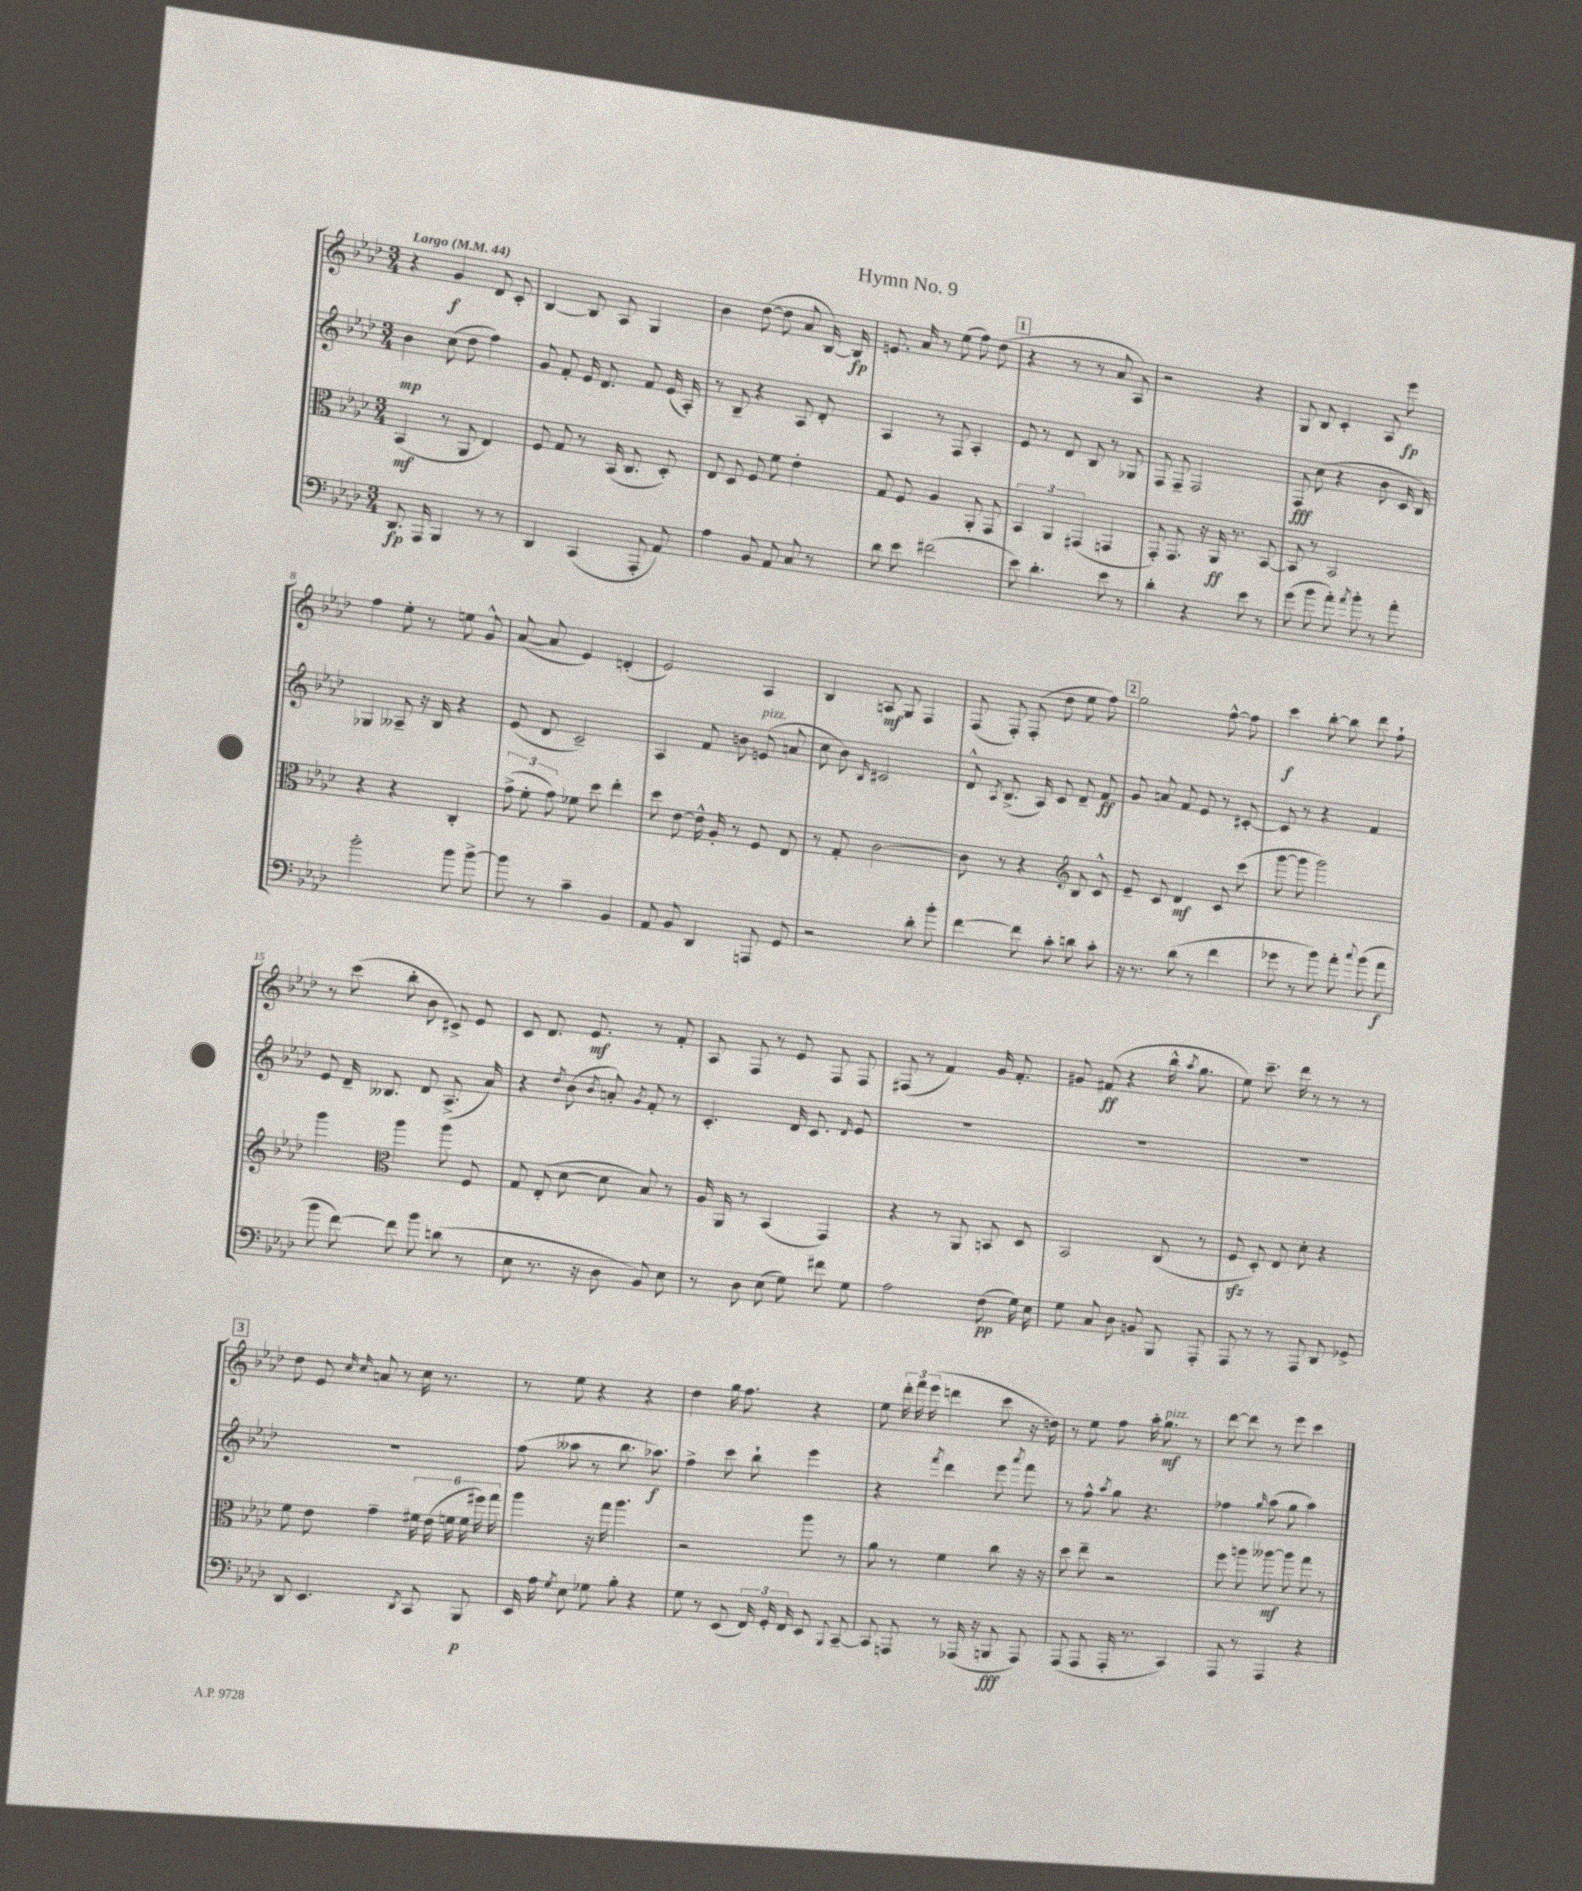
\header { title = "Hymn No. 9" }
<<
\new StaffGroup <<
\new Staff = "s0" {
    \clef treble \key aes \major \numericTimeSignature \time 3/4 \tempo "Largo" 4 = 44
    \autoBeamOff r4 g'4\f des'8 c'8-. |
    bes4~ bes8 aes8 g4 |
    bes'4 des''8~( des''8 aes'8 bes16~) bes16\fp |
    e'8. aes'16 r8 ees''8( f''8) des''8( |
    \mark \markup { \box "1" } r4 r8 r8 aes'8 aes8) |
    r2 r4 |
    g8 bes8 c'4-. aes8 ees'''8\fp |
    f''4 ees''8-. r8 e''8 g'8-^ |
    aes'8~( aes'8 ees'4) d'4-.( |
    ees'2) aes4 |
    bes4 a8\mf g8 f4 |
    f8( f8-.) f8-.( des''8 ees''8 f''8) |
    \mark \markup { \box "2" } g''2 f''8~-^ f''8 |
    c'''4\f bes''8~-. bes''8 des'''8 f''8-! |
    r8 c'''8( bes''8-. bes'8 cis'8->) ees'8 |
    c'8 des'8. ees'8.\mf r8 f'8-. |
    aes8 f8 r8 ees'8 f8 f8 |
    fis8( r8 f'4) g'16 f'8.-. |
    gis'8 fis'8\ff( r4 bes''16-^ \acciaccatura { aes''8 } g''8. |
    ees''8) c'''8.-- des'''16 r8 r8 r8 |
    \mark \markup { \box "3" } des''8 ees'8 \grace { c''16 c''16 } a'8 r8 c''16 r8. |
    r8 ees''8 r4 r4 |
    des''4 g''16 f''8. r4 |
    ees''8 \tuplet 3/2 { des'''16-. f'''16 ees'''16( } d'''4 c'''8 r16 d''16) |
    r8 ees''8 f''8 aes''16-. g''8.\mf^\markup { \italic "pizz." } r8 |
    des'''8~ des'''8 r8 ees'''8 c'''4 \bar "|." |
}
\new Staff = "s1" {
    \clef treble \key aes \major \numericTimeSignature \time 3/4
    \autoBeamOff bes'4\mp c''8( des''8 f''4) |
    g'8 f'8-. ees'16 des'8. f'8 ees'16( aes16-.) |
    r8 bes8-- r4 aes8 des'8-. |
    aes4 r8 f8 aes4-. |
    \mark \markup { \box "1" } ees'8 r8 des'8 bes8 r8 ges8 |
    f8 f8-- f2 |
    f8\fff c''8( r4 bes'8 c'16 bes16) |
    ges4 aeses8-- r16 bes16 r4 |
    ees'8( des'8 c'2--) |
    aes4 f'8 b'8 e'8^\markup { \italic "pizz." }( a'8 |
    c''8 bes'8) \grace { bes16 } cis'2 |
    des'8-^ \acciaccatura { aes8 } bes8.->( aes16) c'8 des'8-- f'8\ff |
    \mark \markup { \box "2" } g'8 a'8 f'8 ees'8 r8 cis'8~-. |
    cis'8 r8 r4 f'4 |
    ees'8 des'16-- beses8. des'8 aes8.->( aes'16) |
    r4 \acciaccatura { des''8 } bes'8( \acciaccatura { bes'8 } a'8-.) \acciaccatura { g'8 } f'8-. r8 |
    c'4.-. des'16 c'8. \grace { des'16 } ees'8 |
    R2. |
    R2. |
    R2. |
    \mark \markup { \box "3" } R2. |
    f''8( aeses''8 r8 bes''8. aes''8.\f) |
    f''4-> c'''8 bes''8-! ees'''4 |
    r4 \acciaccatura { f'''8 } des'''4 ees'''8 \acciaccatura { aes'''8 } f'''8 |
    r8 f''8-^ \acciaccatura { aes''8 } g''8 r4. |
    fes''4 \grace { g''16 } aes''8( g''8 aes''4) \bar "|." |
}
\new Staff = "s2" {
    \clef alto \key aes \major \numericTimeSignature \time 3/4
    \autoBeamOff bes,4\mf( r8 aes,8 ees4) |
    f8 g8 r8 bes,16( c8. des8-.) |
    ees8 des8 f8 f'8 ees'4-. |
    g8 f8 aes4 aes,8-. g,8 |
    \mark \markup { \box "1" } \tuplet 3/2 { bes,4 aes,4 gis,4( } g,4 |
    g,8-.) g,8. r16 aes,16\ff r8. bes,8~ |
    bes,8 r8 bes,2 |
    r4 r4 c4-. |
    \tuplet 3/2 { g'8->( f'8-. g'8) } fes'8 des''8 ees''4-. |
    des''8 ees'8~ ees'16-^ aes16-. r8 f8 ees8 |
    r8 g8-. c'2~ |
    c'8 r8 r4 \clef treble bes8 c'8-^ |
    \mark \markup { \box "2" } ees'8-- c'8 des'4\mf c'8 c'''8( |
    g'''8~ g'''8 g'''2) |
    g'''4 \clef alto aes''4 aes''8 f8 |
    g8 ees8-.( des'8~ des'8 bes8) r8 |
    aes16 aes,16 r8 bes,4( g,4) |
    r4 r8 aes,8 b,8 des8 |
    bes,2 c8( r8 |
    f8\sfz des8-.) ees8 des'8-. r4 |
    \mark \markup { \box "3" } f'8 ees'8 g'4-- \tuplet 6/4 { fis'16 ees'16( f'16 f'16 fis''16) g''16 } |
    aes''4 r16 g''16 aes''4. |
    r2 aes''8 r8 |
    aes'8 r8 f'4 c''8 r16 r16 |
    des''8 ees''8-- r2 |
    f''8 a''8 aeses''8~\mf aeses''8 g''8 r8 \bar "|." |
}
\new Staff = "s3" {
    \clef bass \key aes \major \numericTimeSignature \time 3/4
    \autoBeamOff des,8.\fp aes,,16 bes,,4 r8 r8 |
    des,4 c,4( aes,,8-. aes,8) |
    aes4 bes,8 aes,8 c8 r8 |
    des'8 ees'8 fis'2( |
    \mark \markup { \box "1" } ees'8) des'4.-. ees'8 r8 |
    des'4-. r4 ees'8 r8 |
    g'8( bes'8 aes'8-.) \acciaccatura { aes'8 } bes'8-. r8 aes'8-. |
    bes'2-. bes'8 bes'8~-> |
    bes'8 r8 c'4-- bes,4 |
    aes,8 bes,8 des,4 a,,8 g,8 |
    r2 des'8-. bes'8-. |
    f'4~ f'8 c'8-. d'8 c'8-. |
    \mark \markup { \box "2" } r16 r8. des'8( r8 f'4 |
    ges'8 r8 bes'8) aes'8-. \appoggiatura { c''8 } bes'8( aes'8\f |
    bes'8 f'8~) f'8 bes'8 d'8( r8 |
    ees8 r8. r16 des8 bes,8) ees8 |
    r8 des8 ees8( g8) fis'8 g8 |
    aes2 f8\pp( g16) ees16 |
    g8 c8 des8 b,8 bes,,8 aes,,8-. |
    aes,,8 r8 r8 aes,,8 des,8 ges,8-> |
    \mark \markup { \box "3" } des,8 ees,4. \acciaccatura { des,8 } c,8 bes,,8\p |
    ees,16 aes16 \acciaccatura { g8 } ees8 ges8 bes8-. r4 |
    g8 r8 ees,8( \tuplet 3/2 { f,16) g,16-. f,16 } ees,8 \appoggiatura { bes,,8 } c,8~-- |
    c,8 a,,8 r8 aes,,16( r16 b,,8\fff aes,,8) |
    aes,,8( aes,,8 aes,,16-. r8. c,4) |
    aes,,8 r8 aes,,4 r4 \bar "|." |
}
>>
>>
